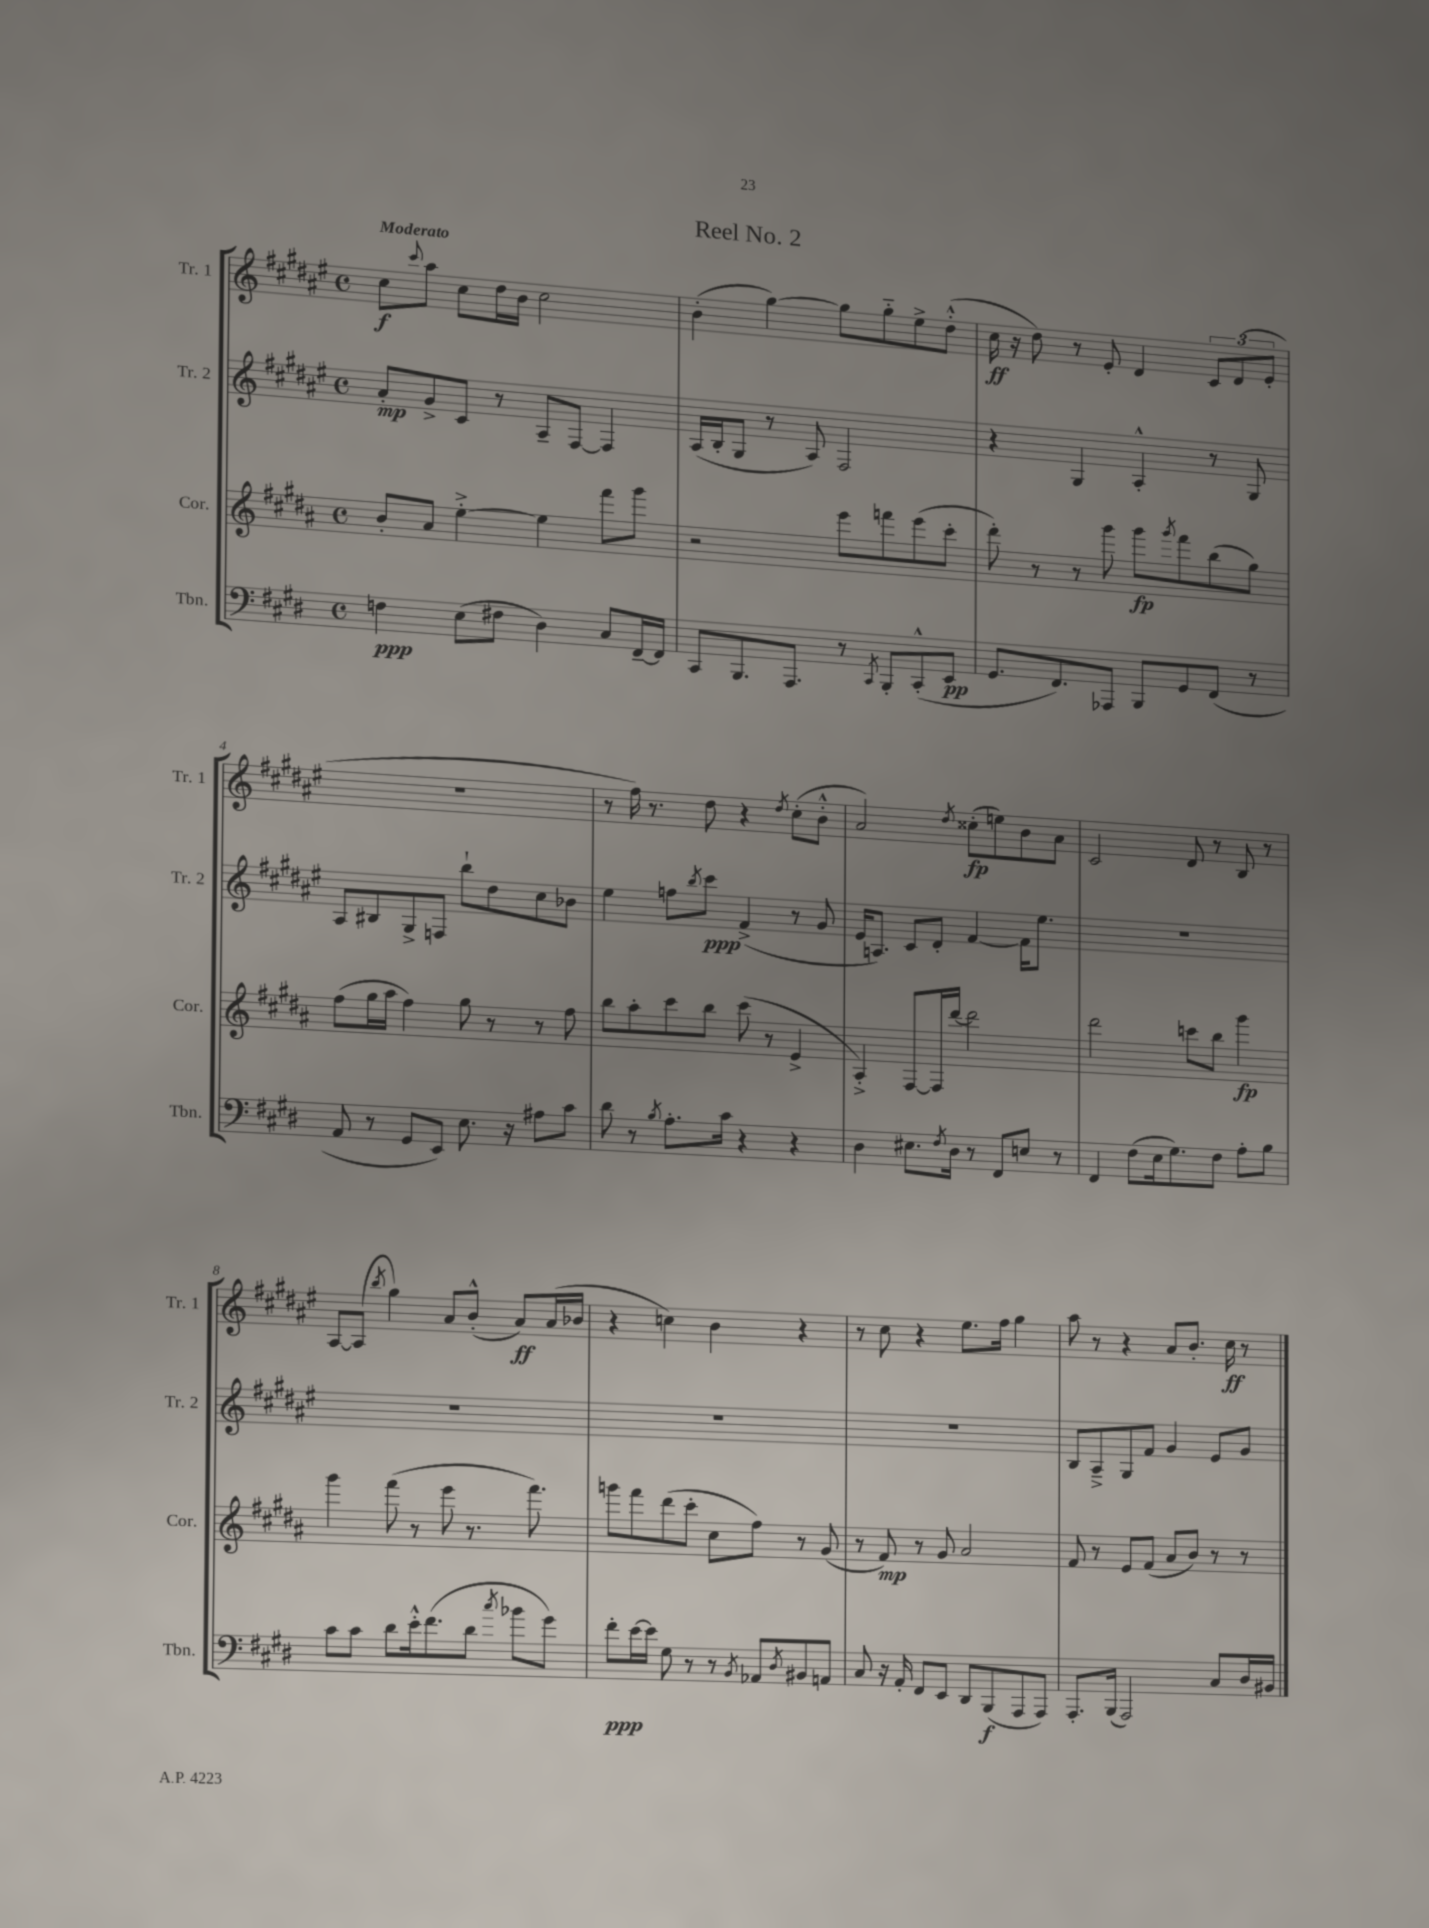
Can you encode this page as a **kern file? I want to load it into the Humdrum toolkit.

**kern	**dynam	**kern	**dynam	**kern	**dynam	**kern	**dynam
*part4	*part4	*part3	*part3	*part2	*part2	*part1	*part1
*staff4	*staff4	*staff3	*staff3	*staff2	*staff2	*staff1	*staff1
*I"Tbn.	*	*I"Cor.	*	*I"Tr. 2	*	*I"Tr. 1	*
*I'Tbn.	*	*I'Cor.	*	*I'Tr. 2	*	*I'Tr. 1	*
*clefF4	*	*clefG2	*	*clefG2	*	*clefG2	*
*k[f#c#g#d#]	*	*k[f#c#g#d#a#]	*	*k[f#c#g#d#a#e#]	*	*k[f#c#g#d#a#e#]	*
*M4/4	*	*M4/4	*	*M4/4	*	*M4/4	*
*met(c)	*	*met(c)	*	*met(c)	*	*met(c)	*
=1	=1	=1	=1	=1	=1	=1	=1
!	!	!	!	!	!	!LO:TX:a:B:t=Moderato	!
4Fn\	ppp	8b'/L	.	8a#'/L	mp	8cc#\L	f
.	.	.	.	.	.	8qqccc#/	.
.	.	8a#/J	.	8g#^/	.	8aa#\J	.
(8E\L	.	[4ee'^\	.	8c#/J	.	8cc#\L	.
8F#X\J	.	.	.	8r	.	16dd#\L	.
.	.	.	.	.	.	16b\JJ	.
4D#\)	.	4ee\]	.	8A#~/L	.	2cc#\	.
.	.	.	.	[8F#/J	.	.	.
8C#/L	.	8fff#\L	.	4F#/]	.	.	.
[16FF#~/L	.	8ggg#\J	.	.	.	.	.
16FF#/JJ]	.	.	.	.	.	.	.
=2	=2	=2	=2	=2	=2	=2	=2
8CC#/L	.	2r	.	(16A#/LL	.	(4b'\	.
.	.	.	.	16B'/J	.	.	.
8.BBB/	.	.	.	8G#/J	.	.	.
.	.	.	.	8r	.	[4gg#\)	.
8.AAA/J	.	.	.	.	.	.	.
.	.	.	.	8A#/)	.	.	.
8r	.	8eee\L	.	2F#/	.	8gg#\L]	.
8qCC#/	.	.	.	.	.	.	.
8BBB'/L	.	8fffn\	.	.	.	8gg#\	.
(8CC#'^^/	.	(8eee\	.	.	.	8ee#^\	.
8EE/J	pp	8ccc#'\J	.	.	.	(8dd#'^^\J	.
=3	=3	=3	=3	=3	=3	=3	=3
8.GG#/L	.	8ddd#'\)	.	4r	.	16cc#\	ff
.	.	.	.	.	.	16r	.
.	.	8r	.	.	.	8dd#\)	.
8.FF#/)	.	.	.	.	.	.	.
.	.	8r	.	4G#/	.	8r	.
8AAA-X/J	.	8ggg#\	.	.	.	8e#'/	.
8BBB/L	.	8ggg#\L	fp	4A#'^^/	.	4d#/	.
.	.	8qggg#/	.	.	.	.	.
8GG#/	.	8fff#\	.	.	.	.	.
(8FF#/J	.	(8bb\	.	8r	.	12c#/L	.
.	.	.	.	.	.	(12d#/	.
8r	.	8gg#\J)	.	8G#/	.	.	.
.	.	.	.	.	.	12e#'/J	.
!!LO:LB:g=z
=4	=4	=4	=4	=4	=4	=4	=4
8AA/	.	(8ff#\L	.	8A#/L	.	1r	.
8r	.	16gg#\L	.	8B#X/	.	.	.
.	.	16aa#\JJ	.	.	.	.	.
8GG#/L	.	4ff#\)	.	8G#^/	.	.	.
8EE/J)	.	.	.	8Fn/J	.	.	.
8.E\	.	8gg#\	.	8bb`\L	.	.	.
.	.	8r	.	8dd#\	.	.	.
16r	.	.	.	.	.	.	.
8A#X\L	.	8r	.	8cc#\	.	.	.
8c#\J	.	8ff#\	.	8b-X\J	.	.	.
=5	=5	=5	=5	=5	=5	=5	=5
8d#\	.	8bb\L	.	4ee#\	.	8r	.
8r	.	8aa#'\	.	.	.	16ff#\)	.
.	.	.	.	.	.	8.r	.
8qB/	.	.	.	.	.	.	.
8.A'\L	.	8ccc#\	.	8ffn\L	.	.	.
.	.	.	.	8qbb/	.	.	.
.	.	8bb\J	.	8ccc#\J	ppp	8dd#\	.
16c#\Jk	.	.	.	.	.	.	.
4r	.	(8ccc#\	.	(4f#^/	.	4r	.
.	.	8r	.	.	.	.	.
.	.	.	.	.	.	8qdd#/	.
4r	.	4e^/	.	8r	.	(8cc#'\L	.
.	.	.	.	8g#/	.	8b'^^\J	.
=6	=6	=6	=6	=6	=6	=6	=6
4D#\	.	4A#'^/)	.	16e#/KL	.	2a#/)	.
.	.	.	.	8.An/J)	.	.	.
8.E#X\L	.	[8F#/L	.	8c#/L	.	.	.
.	.	16F#/L]	.	8d#'/J	.	.	.
8qF#/	.	.	.	.	.	.	.
16D#\Jk	.	[16ddd#/JJ	.	.	.	.	.
.	.	.	.	.	.	8qdd#/	.
8r	.	2ddd#\]	.	[4f#/	.	(8cc##X'\L	fp
8FF#/L	.	.	.	.	.	8een\)	.
8En/J	.	.	.	16f#\KL]	.	8b\	.
.	.	.	.	8.ee#\J	.	.	.
8r	.	.	.	.	.	8a#\J	.
=7	=7	=7	=7	=7	=7	=7	=7
4FF#/	.	2ddd#\	.	1r	.	2c#/	.
(8F#\L	.	.	.	.	.	.	.
16E\k	.	.	.	.	.	.	.
8.G#\)	.	.	.	.	.	.	.
.	.	8cccn\L	.	.	.	8d#/	.
8F#\J	.	8bb\J	.	.	.	8r	.
8A'\L	.	4ggg#\	fp	.	.	8B/	.
8B\J	.	.	.	.	.	8r	.
!!LO:LB:g=z
=8	=8	=8	=8	=8	=8	=8	=8
8c#\L	.	4ggg#\	.	1r	.	[8A#/L	.
8c#\J	.	.	.	.	.	(8A#/J]	.
.	.	.	.	.	.	8qbb/	.
8d#\L	.	(8fff#\	.	.	.	4gg#\)	.
16e'^^\k	.	8r	.	.	.	.	.
(8.f#\	.	.	.	.	.	.	.
.	.	8eee\	.	.	.	8a#/L	.
8d#\J	.	8.r	.	.	.	(8b'^^/J	.
8qcc#/	.	.	.	.	.	.	.
8b-X\L	.	.	.	.	.	8a#/L)	ff
.	.	8.fff#\)	.	.	.	.	.
8g#\J)	.	.	.	.	.	(16a#/L	.
.	.	.	.	.	.	16b-X/JJ	.
=9	=9	=9	=9	=9	=9	=9	=9
8f#'\L	ppp	8gggn\L	.	1r	.	4r	.
[16e\L	.	8fff#\	.	.	.	.	.
16e\JJ]	.	.	.	.	.	.	.
8G#\	.	(8ddd#\	.	.	.	4ccn\)	.
8r	.	8ccc#'\J	.	.	.	.	.
8r	.	8cc#\L	.	.	.	4b\	.
8qBB/	.	.	.	.	.	.	.
8AA-X/L	.	8ff#\J)	.	.	.	.	.
8qD#/	.	.	.	.	.	.	.
8BB#X/	.	8r	.	.	.	4r	.
8AAn/J	.	(8g#/	.	.	.	.	.
=10	=10	=10	=10	=10	=10	=10	=10
8C#/	.	8r	.	1r	.	8r	.
16r	.	8f#/)	mp	.	.	8cc#\	.
16AA'/	.	.	.	.	.	.	.
8FF#/L	.	8r	.	.	.	4r	.
8EE/J	.	8g#/	.	.	.	.	.
8DD#/L	.	2a#/	.	.	.	8.ee#\L	.
(8BBB/	f	.	.	.	.	.	.
.	.	.	.	.	.	16ff#\Jk	.
8AAA/	.	.	.	.	.	4gg#\	.
8AAA/J)	.	.	.	.	.	.	.
=11	=11	=11	=11	=11	=11	=11	=11
8.AAA'/L	.	8f#/	.	8B/L	.	8aa#\	.
.	.	8r	.	8A#~^/	.	8r	.
(16BBB/Jk	.	.	.	.	.	.	.
2AAA/)	.	8e/L	.	8G#/	.	4r	.
.	.	(8f#/J	.	8f#/J	.	.	.
.	.	8a#/L	.	4g#/	.	8a#/L	.
.	.	8b/J)	.	.	.	8.b'/J	.
8C#/L	.	8r	.	8e#/L	.	.	.
.	.	.	.	.	.	16cc#\	ff
16D#/L	.	8r	.	8g#/J	.	8r	.
16BB#X/JJ	.	.	.	.	.	.	.
==	==	==	==	==	==	==	==
*-	*-	*-	*-	*-	*-	*-	*-
